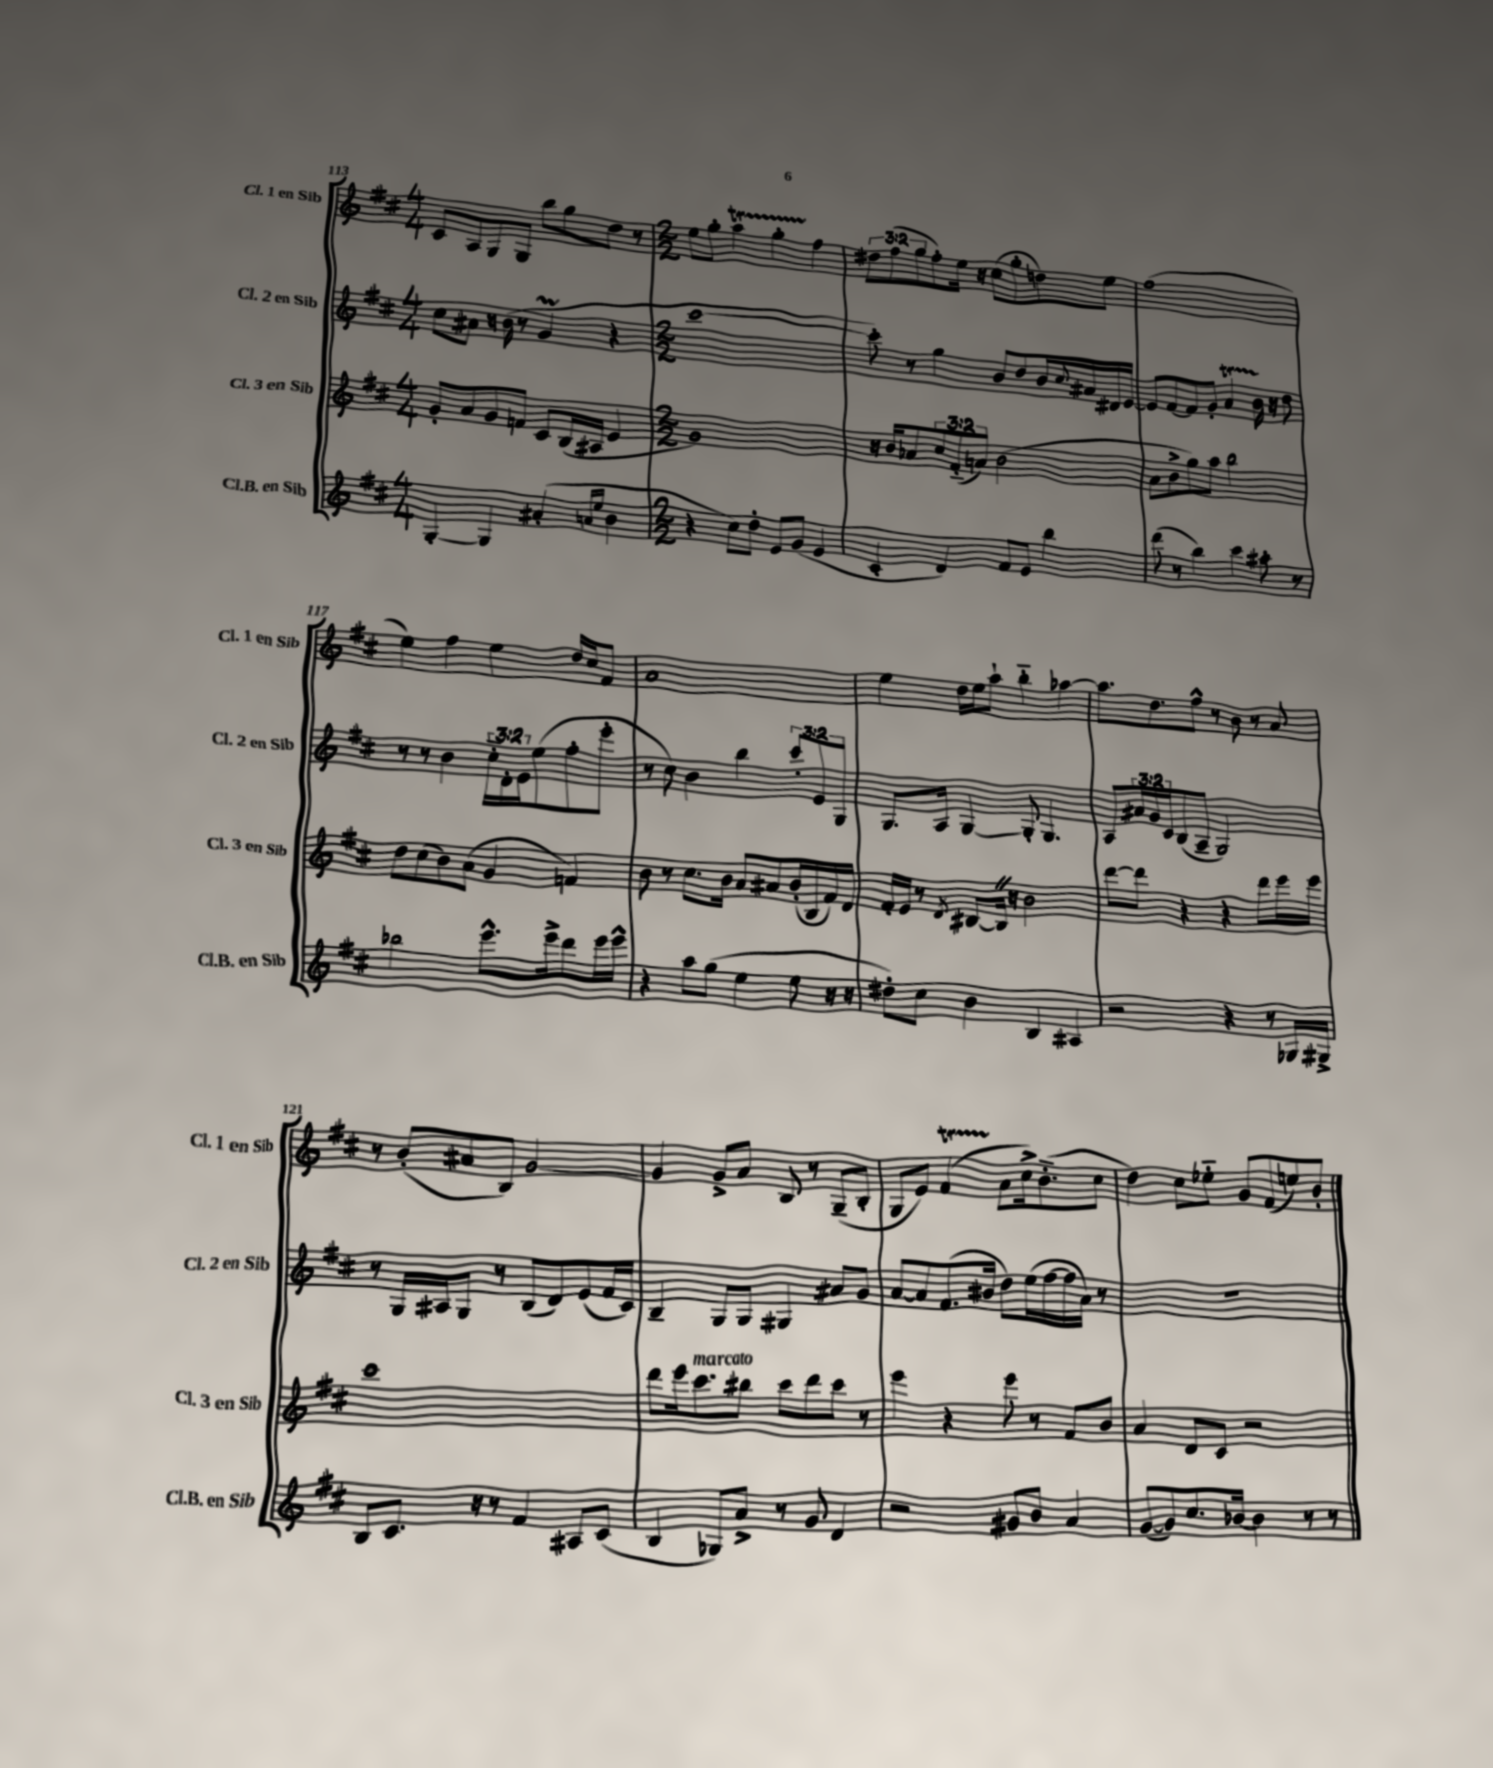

**kern	**kern	**kern	**kern
*staff4	*staff3	*staff2	*staff1
*clefG2	*clefG2	*clefG2	*clefG2
*k[f#c#]	*k[f#c#]	*k[f#c#]	*k[f#c#]
*M4/4	*M4/4	*M4/4	*M4/4
[4G'/	8g'/L	8cc#\L	8c#/L
.	8a/	8a#\J	8A/
4G/]	8g/	16r	8G/
.	.	(16b\	.
.	8f/J	8r	8G/J
(4a#'/	8c#/L	4g/	8bb\L
.	(16B/L	.	8gg\
.	16A#/JJ	.	.
16qqa/LL	.	.	.
16qqee/JJ	.	.	.
4b\	4e/	4r	8dd\J
.	.	.	8r
=	=	=	=
*M2/2	*M2/2	*M2/2	*M2/2
4r	1g)	[1ccc#	8ee\L
.	.	.	8gg'\J
8cc#\L)	.	.	4aa\
8dd'\J	.	.	.
8e/L	.	.	4gg'\
(8g/J	.	.	.
4e/	.	.	4ff#\
=	=	=	=
4c#'/	16r	8ccc#'\])	12dd#\L
.	16b/LK	.	.
.	.	.	(12ff#\
.	8a-/	8r	.
.	.	.	12gg\
4d/)	12cc#/	4gg\	8ff#'\)
.	(12f#'~/	.	.
.	.	.	16ee\Jk
.	12a/J)	.	.
.	.	.	16r
8f#/L	(2b\	8b/L	(8cc#\L
8e/J	.	8dd/	8gg'\
4bb\	.	16b/L	8dd\)
.	.	8qqcc#/	.
.	.	16a#/	.
.	.	16d#/	8ee\J
.	.	[16e/JJ	.
=	=	=	=
(8ddd\	8a\L	8e/]L	(1ff#
8r	8b^\	[8f#/	.
4bb\)	8gg\)	8f#/]	.
.	8aa\J	8g'/J	.
4ccc#\	2bb\	4a/	.
8aa#'\	.	16b\	.
.	.	16r	.
8r	.	8dd\	.
=	=	=	=
2bb-\	8dd\L	8r	4ee\)
.	(8cc#\	8r	.
.	8b\)	4b\	4ff#\
.	(8a\J	.	.
8.eee^^\L	4g/	24cc#'~\LL	4ee\
.	.	24d'\	.
.	.	24e\J	.
.	.	(8ee\	.
16eee^\k	.	.	.
8ddd\	4f/)	8ff#'\	16dd/LL
.	.	.	16cc#/J
16eee\L	.	8eee'\J	8f#/J
16eee^^\JJ	.	.	.
=	=	=	=
4r	8b\	8r	1a
.	8r	8cc#\)	.
8aa\L	8.cc#\L	4b\	.
(8gg\J	.	.	.
.	16b\Jk	.	.
4ee\	8a/L	4bb\	.
.	8a#/	.	.
8ee\	(16b'/L	12ccc#'/L	.
.	16B/	.	.
.	.	12e/	.
16r	16f#/)	.	.
.	.	12G/J	.
16r	16d/JJ	.	.
=	=	=	=
8dd#'\L)	16f#'/LL	8.G/L	4ee\
.	16e/JJ	.	.
8cc#\J	8r	.	.
.	.	16A/Jk	.
.	8qd/	.	.
4b\	[8B#/L	[4G/	16dd\LL
.	.	.	16ee\J
.	16B#/]Jk	.	8aa`\J
.	16r	.	.
4B/	2b\	8G'/]	4bb'~\
.	.	4.G/	.
4A#/	.	.	[4aa-\
=	=	=	=
2r	[8ddd\L	8A/L	8.aa-\]L
.	8ddd\]J	24a#/L	.
.	.	24g/	.
.	.	.	8.dd\
.	.	24c#/J	.
.	4r	(8B/	.
.	.	8A~/J	8ff#^^\J
4r	4r	2G/)	8r
.	.	.	8b\
8r	8ddd\L	.	8r
16G-/LL	16eee\L	.	8a/
16G#^/JJ	16eee\JJ	.	.
=	=	=	=
8B/L	1ccc#	8r	8r
8.c#/J	.	16G/LL	(8b'/L
.	.	16A#/J	.
.	.	8G/J	8a#/
16r	.	.	.
8r	.	8r	8B/J)
4f#/	.	(8B/L	[2g/
.	.	8d/)	.
8A#/L	.	(8e/	.
(8c#/J	.	16f#/L	.
.	.	16c#/JJ)	.
=	=	=	=
4B/	8ddd\L	4B~/	4g/]
.	16eee\k	.	.
.	8.ccc#\	.	.
8G-/L)	.	8G/L	8g^/L
8a^/J	8bb#\J	8G/J	8a/J
8r	8ccc#\L	4G#/	8B/
8g/	8ddd\	.	8r
4d/	8ccc#\J	8a#/L	(8G~/L
.	8r	8g/J	8B'/J
=	=	=	=
2r	4eee\	[8a/L	8G/L
.	.	8a/]	8e/J)
.	4r	(8.f#/	(4f#/
.	.	16b#/Jk	.
8g#/L	8eee\	8dd\L)	8a\L
8b/J	8r	(16ee\L	16cc#^\k)
.	.	[16ff#\	(8.b'~\
4a/	8f#/L	16ff#\]	.
.	.	16a\JJ)	.
.	8b/J	8r	8cc#\J
=	=	=	=
([8g/L	4a/	1r	4dd\)
8g/])	.	.	.
8.cc#/	8d/L	.	8cc#\L
.	8c#/J	.	8ee-'~\J
[16b-/Jk	.	.	.
4b-\]	2r	.	8g/L
.	.	.	(8f#/
8r	.	.	8ee/)
8r	.	.	8b'/J
==	==	==	==
*-	*-	*-	*-
